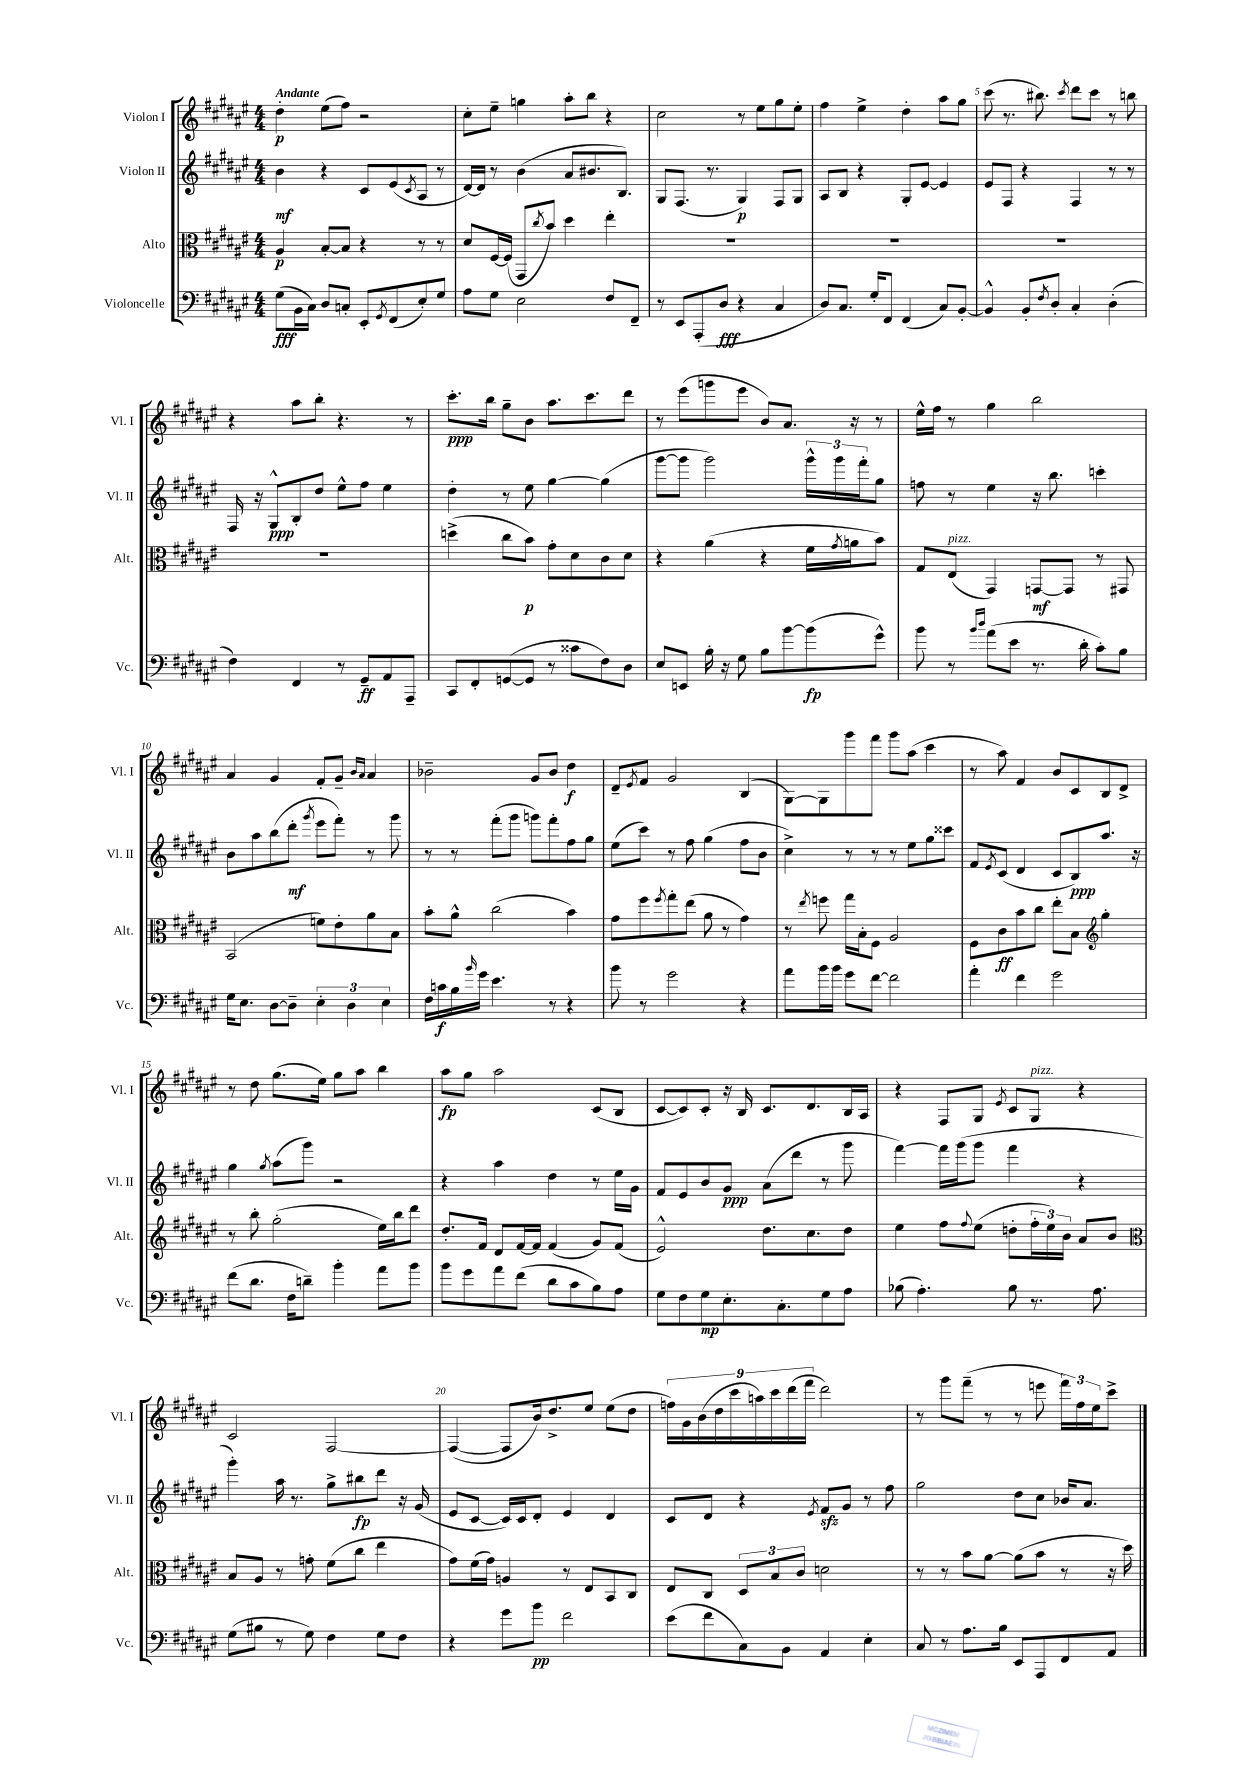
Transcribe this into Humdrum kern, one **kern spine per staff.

**kern	**kern	**kern	**kern
*staff4	*staff3	*staff2	*staff1
*clefF4	*clefC3	*clefG2	*clefG2
*k[f#c#g#d#a#e#]	*k[f#c#g#d#a#e#]	*k[f#c#g#d#a#e#]	*k[f#c#g#d#a#e#]
*M4/4	*M4/4	*M4/4	*M4/4
(8G#	4A#	4b	4dd#'
16BB	.	.	.
16C#)	.	.	.
8D#	[8B'	4r	(8ee#
8C'	8B]	.	8ff#)
8EE#'	4r	8c#	2r
8qGG#	.	.	.
(8FF#	.	(8e#	.
.	.	8qc#	.
8E#')	8r	8A#	.
8G#	8r	8r	.
=	=	=	=
8A#	8d#	[16d#)	8cc#'
.	.	16d#]	.
8G#	[16F#	8r	8ee#~
.	(16F#]	.	.
2E#	8GG#	(4b	4gg
.	8qcc#	.	.
.	8b)	.	.
.	4dd#	8a#	8aa#'
.	.	8.b#	8bb
8F#	4ee#'	.	4r
.	.	8.B)	.
8FF#~	.	.	.
=	=	=	=
8r	1r	8G#	2cc#
8EE#	.	(8.F#	.
(8AAA#'	.	.	.
.	.	8.r	.
8D#	.	.	.
4r	.	4G#)	8r
.	.	.	8ee#
4C#	.	8F#	8gg#
.	.	8G#	8ee#'
=	=	=	=
8D#)	1r	8A#	4ff#
8.C#	.	8B	.
.	.	4r	4ee#^
16G#'	.	.	.
8FF#	.	.	.
(4FF#	.	8G#'	4dd#'
.	.	[8e#	.
8C#)	.	4e#]	8aa#
[8BB'	.	.	8gg#
=	=	=	=
4BB^^]	1r	8e#	(8ccc#
.	.	8F#	8.r
8BB'	.	4r	.
.	.	.	8.bb#)
8qF#	.	.	.
8D#'	.	.	.
.	.	.	8qccc#
4C#'	.	4F#	8ddd#
.	.	.	8ccc#
(4D#'	.	8r	8r
.	.	8r	8bb
=	=	=	=
4F#)	1r	16F#	4r
.	.	16r	.
.	.	8G#^^	.
4FF#	.	8B'	8aa#
.	.	8dd#	8bb'
8r	.	8ee#^^	4.r
8GG#~	.	8ff#	.
8AA#	.	4ee#	.
8AAA#~	.	.	8r
=	=	=	=
8CC#	(4dd^	4dd#'	8.ccc#'
8FF#'	.	.	.
.	.	.	16bb
([8GG	8cc#	8r	8gg#~
8GG]	8b)	8ee#	8b
8r	8g#'	[4gg#	8.aa#
8c##	8d#	.	.
.	.	.	8.ccc#
8F#)	8c#	(4gg#]	.
8D#	8d#	.	8ddd#
=	=	=	=
8E#	4r	[8ggg#	8r
8EE	.	8ggg#]	(8eee#
16B'	(4a#	2ggg#)	8ggg
16r	.	.	.
8G#	.	.	8eee#
8B	4r	.	8b)
[8b	.	.	8.a#
(8b]	16f#	24ggg#^^	.
.	.	24ggg#	.
.	8qg#	.	.
.	16a	.	16r
.	.	24fff#'	.
8g#^^)	8b)	8gg#	8r
=	=	=	=
8b	8G#	8ff	16ee#^^
.	.	.	16ff#
8r	(8E#	8r	8r
16qqb	.	.	.
16qqdd#	.	.	.
(8a#	4GG#)	4ee#	4gg#
8e#	.	.	.
8.r	[8GG	16r	2bb
.	.	8.bb	.
.	8GG]	.	.
16d#'	.	.	.
8c#')	8r	4ccc'	.
8B	8GG#	.	.
=	=	=	=
16G#	(2BB	8b	4a#
8.E#	.	.	.
.	.	8aa#	.
[8D#	.	(8bb	4g#
8D#~]	.	8ddd#'	.
.	.	8qggg#	.
6E#'	8f)	8eee#	8f#'
.	8e#'	8fff#')	8g#~
6D#	.	.	.
.	.	.	16qqb
.	.	.	16qqa#
.	8a#	8r	4a#
6E#	.	.	.
.	8B	8ggg#	.
=	=	=	=
16F#	8b'	8r	2b-~
16c	.	.	.
16B	8a#^^	8r	.
16qqb	.	.	.
16g#	.	.	.
4.e#	(2cc#	(8fff#'	.
.	.	8ggg#	.
.	.	8ggg)	8g#
8r	.	8fff#'	8b-
4r	4b)	8ff#	4dd#
.	.	8gg#	.
=	=	=	=
8b	8g#	(8ee#	8d#~
.	.	.	8qe#
8r	8ff#	8ccc#)	8f#
.	8qff#	.	.
2g#	8gg#'	8r	2g#
.	(8ee#	8ff#	.
.	8a#	(4gg#	.
.	8r	.	.
4r	4g#)	8ff#	(4B
.	.	8b	.
=	=	=	=
8a#	8r	4cc#^)	[8G#)
.	8qee#	.	.
16b	8ff	.	8G#]
16b	.	.	.
8g#	16gg#	8r	8ggg#
.	16B'	.	.
[8f#	8F#	8r	8fff#
2f#]	2A#	8r	8ggg#
.	.	8ee#	(8aa#
.	.	8gg#	4ccc#
.	.	8ccc##	.
=	=	=	=
4a#'	8F#	8f#	8r
.	.	8qe#	.
.	8c#	(8c#	8aa#)
4f#	8b	4d#	4f#
.	8cc#	.	.
2g#	8ee#'	8c#	8b
.	8B	8B)	8c#
*	*clefG2	*	*
.	4gg#'	8.aa#	8B
.	.	.	8d#^
.	.	16r	.
=	=	=	=
(8f#	8r	4gg#	8r
8.d#	8bb'	.	8dd#
.	.	8qgg#	.
.	(2gg#'	(8aa#	(8.gg#
16F#	.	.	.
8d~)	.	8ggg#)	.
.	.	.	16ee#)
4b'	.	2r	8gg#
.	.	.	8aa#
8a#	16ee#)	.	4bb
.	16bb	.	.
8b	8ddd#	.	.
=	=	=	=
8b	8.dd#'	4r	8aa#
8g#	.	.	8gg#
.	16f#	.	.
8a#	8d#	4aa#	2aa#
(8f#	[16f#	.	.
.	16f#]	.	.
8d#	(4f#	4dd#	.
8c#	.	.	.
8B)	8g#)	8r	(8c#
8A#	(8f#	16ee#	8B
.	.	16g#	.
=	=	=	=
8G#	2e#^^)	8f#	[8c#
8F#	.	8e#	8c#])
8G#	.	8b	8c#'
8.E#'	.	8g#	16r
.	.	.	16B
.	8.dd#	(8a#	8.c#
8.C#'	.	.	.
.	.	8ddd#	.
.	8.cc#	.	8.d#
8G#	.	8r	.
8A#	8dd#	8ggg#	16B
.	.	.	16A#
=	=	=	=
(8B-	4ee#	[4fff#)	4r
4.A#')	.	.	.
.	8ff#	16fff#]	8F#
.	.	(16ggg#	.
.	8qqff#	.	.
.	(8ee#	8ggg#	8G#
.	.	.	8qe#
8B-	8dd'	4fff#	8c#
8.r	24ff#'	.	8G#
.	24ee#)	.	.
.	24b	.	.
.	8a#	4r	4r
8.A#	.	.	.
.	8b	.	.
=	=	=	=
*	*clefC3	*	*
(8G#	8B	4ggg#')	2c#
8B#	8A#	.	.
8r	8r	16aa#	.
.	.	8.r	.
8G#)	8g'	.	.
4F#	(8f#	8gg#^	[2F#
.	8cc#	8bb#	.
8G#	4ee#	8ddd#	.
8F#	.	16r	.
.	.	(16g#	.
=	=	=	=
4r	8g#)	8e#	(4F#_
.	(16f#	[8c#	.
.	16g#)	.	.
8g#	4A	16c#])	8F#]
.	.	16c#	.
8b	.	8d#'	16b)
.	.	.	8.dd#^
2f#	8r	4e#	.
.	8E#	.	8ee#
.	8BB	4d#	(8ee#
.	8C#	.	8dd#
=	=	=	=
(8e#	8E#	8c#	18ff)
.	.	.	18g#
.	.	.	(18b
8f#	8C#	8d#	.
.	.	.	18dd#
.	.	.	18ccc#
8C#)	12D#	4r	.
.	.	.	18aa)
.	12B	.	18ccc#
8BB	.	.	.
.	.	.	(18ddd#
.	12c#	.	.
.	.	.	18fff#
.	.	8qe#	.
4AA#	2d	8f#	2ddd#)
.	.	8g#	.
4E#'	.	8r	.
.	.	8ff#	.
=	=	=	=
8C#	8r	2gg#	8r
8r	8r	.	8ggg#
8.A#	8b	.	(8fff#~
.	[8a#	.	8r
16B	.	.	.
8EE#	(8a#]	8dd#	8r
8AAA#	8b	8cc#	8eee
8FF#	8r	16b-	24fff#)
.	.	.	24ff#
.	.	8.a#	.
.	.	.	24ee#
8AA#	16r	.	8ccc#^
.	16dd#)	.	.
==	==	==	==
*-	*-	*-	*-
